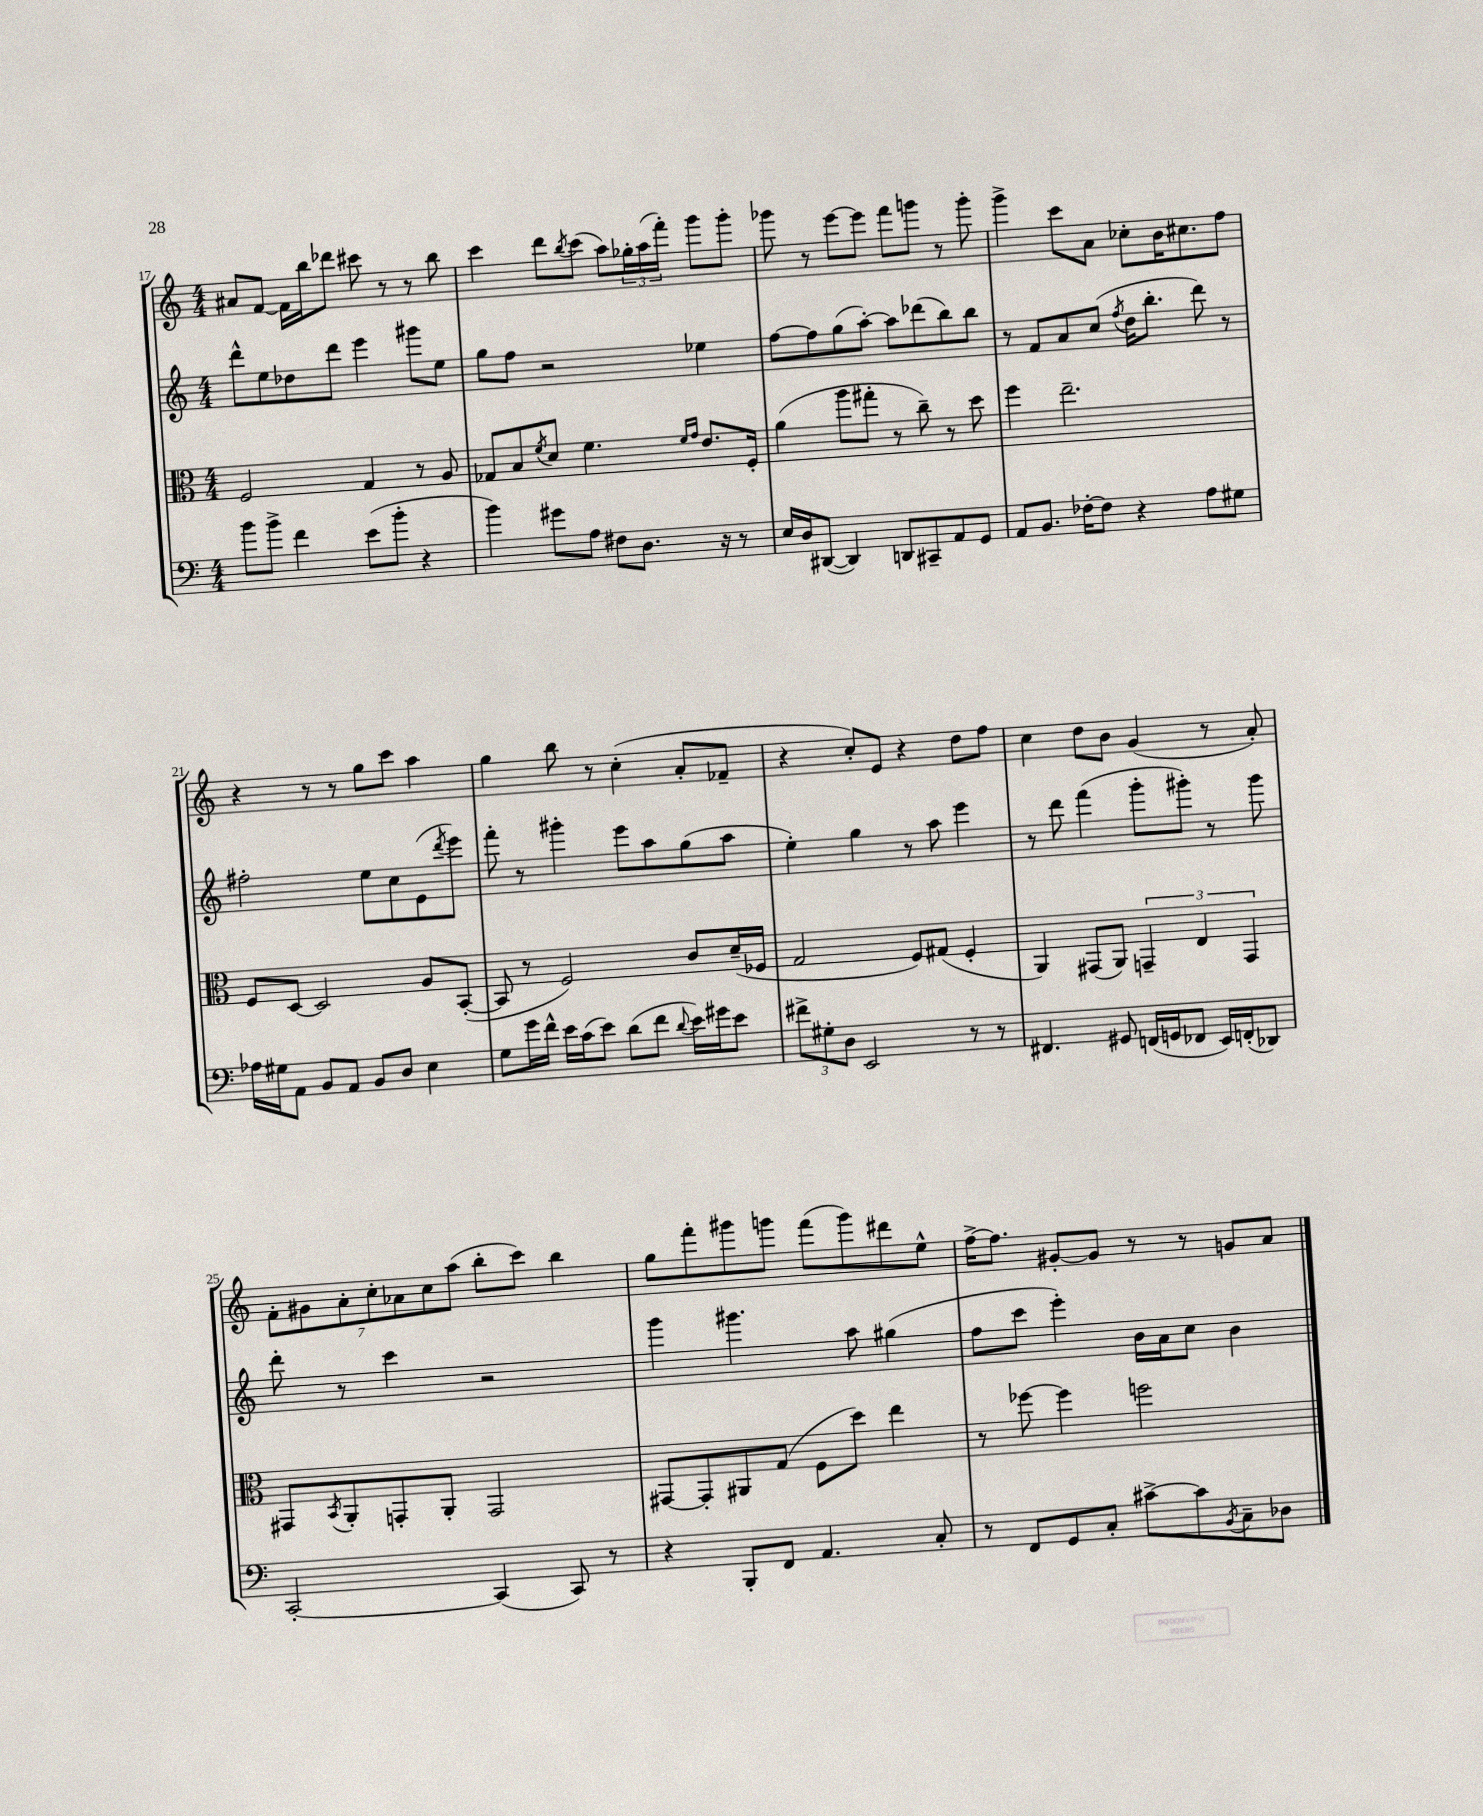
<<
\new StaffGroup <<
\new Staff = "s0" {
    \clef treble \key c \major \numericTimeSignature \time 4/4
    ais'8 f'8~ f'16 b''16 des'''8 cis'''8 r8 r8 b''8 |
    c'''4 d'''8 \acciaccatura { b''8 } c'''8( a''8) \tuplet 3/2 { ges''16-. a''16( f'''16-.) } g'''8 g'''8-. |
    ges'''8 r8 e'''8~ e'''8 f'''8 g'''8 r8 g'''8-. |
    g'''4-> c'''8 a'8 ces''8-. b'16 cis''8. f''8 |
    r4 r8 r8 g''8 c'''8 a''4 |
    g''4 b''8 r8 c''4-.( a'8-. fes'8-- |
    r4 c''8-.) e'8 r4 d''8 f''8 |
    c''4 d''8 b'8 g'4( r8 a'8-.) |
    \tuplet 7/4 { f'8-. gis'8 a'8-. c''8-. aes'8 c''8 a''8( } b''8-. c'''8) b''4 |
    g''8 f'''8-. gis'''8 g'''8 f'''8( g'''8) dis'''8 e''8-^ |
    f''16~-> f''8. gis'8~-. gis'8 r8 r8 g'8 a'8 \bar "|." |
}
\new Staff = "s1" {
    \clef treble \key c \major \numericTimeSignature \time 4/4
    d'''8-^ e''8 des''8 d'''8 e'''4 gis'''8 e''8 |
    g''8 f''8 r2 ees''4 |
    f''8~ f''8 g''8( a''8~-.) a''8 des'''8( b''8) b''8 |
    r8 f'8 a'8 c''8( \acciaccatura { f''8 } d''16 b''8.-. d'''8) r8 |
    fis''2-. e''8 c''8 e'8( \acciaccatura { d'''8 } e'''8) |
    f'''8-. r8 gis'''4-. e'''8 a''8 g''8( a''8 |
    e''4-.) g''4 r8 a''8 e'''4 |
    r8 d'''8 f'''4( g'''8-. gis'''8-.) r8 gis'''8 |
    d'''8-. r8 c'''4 r2 |
    g'''4 gis'''4. a''8 gis''4( |
    f''8 c'''8 e'''4-.) b'16 a'16 c''8 b'4 \bar "|." |
}
\new Staff = "s2" {
    \clef alto \key c \major \numericTimeSignature \time 4/4
    f2 g4 r8 a8 |
    ges8 b8 \acciaccatura { f'8 } d'8 f'4. \grace { f'16 g'16 } e'8. f16-. |
    a'4( a''8 gis''8-. r8 c''8--) r8 d''8 |
    f''4 e''2.-- |
    f8 d8~ d2 a8 b,8~-.( |
    b,8 r8 f2) c'8 d'16--( fes16 |
    g2 f8) gis8( f4-. |
    a,4) gis,8( a,8) \tuplet 3/2 { g,4-- e4 g,4 } |
    gis,8 \acciaccatura { b,8 } a,8-. g,8-. a,8-. g,2 |
    gis,8~ gis,8-. ais,8 g8( f8 d''8) e''4 |
    r8 fes''8~ fes''4 f''2 \bar "|." |
}
\new Staff = "s3" {
    \clef bass \key c \major \numericTimeSignature \time 4/4
    b'8 b'8-> f'4 e'8( b'8-. r4 |
    b'4) gis'8 a8 fis8 d8. r16 r8 |
    e16 d16 dis,8~( dis,4) d,8 cis,8-- a,8 g,8 |
    a,8 b,8. fes16~-. fes8 r4 a8 gis8 |
    aes16 gis16 a,8 b,8 a,8 b,8 d8 e4 |
    g8 g'16 f'16-^ e'16 c'16( e'8) d'8( f'8 \appoggiatura { d'8 } e'16) gis'16 e'8 |
    \tuplet 3/2 { fis'8-> gis8-. d8 } e,2 r8 r8 |
    fis,4. gis,8 f,16( g,16 fes,8 e,16) f,16-.( des,8) |
    c,2~-. c,4( c,8) r8 |
    r4 b,,8-. f,8 a,4. c8-. |
    r8 f,8 g,8 c8-. cis'8~-> cis'8 \acciaccatura { b,8 } c8-- des8 \bar "|." |
}
>>
>>
\layout { \context { \Score currentBarNumber = #17 } }
